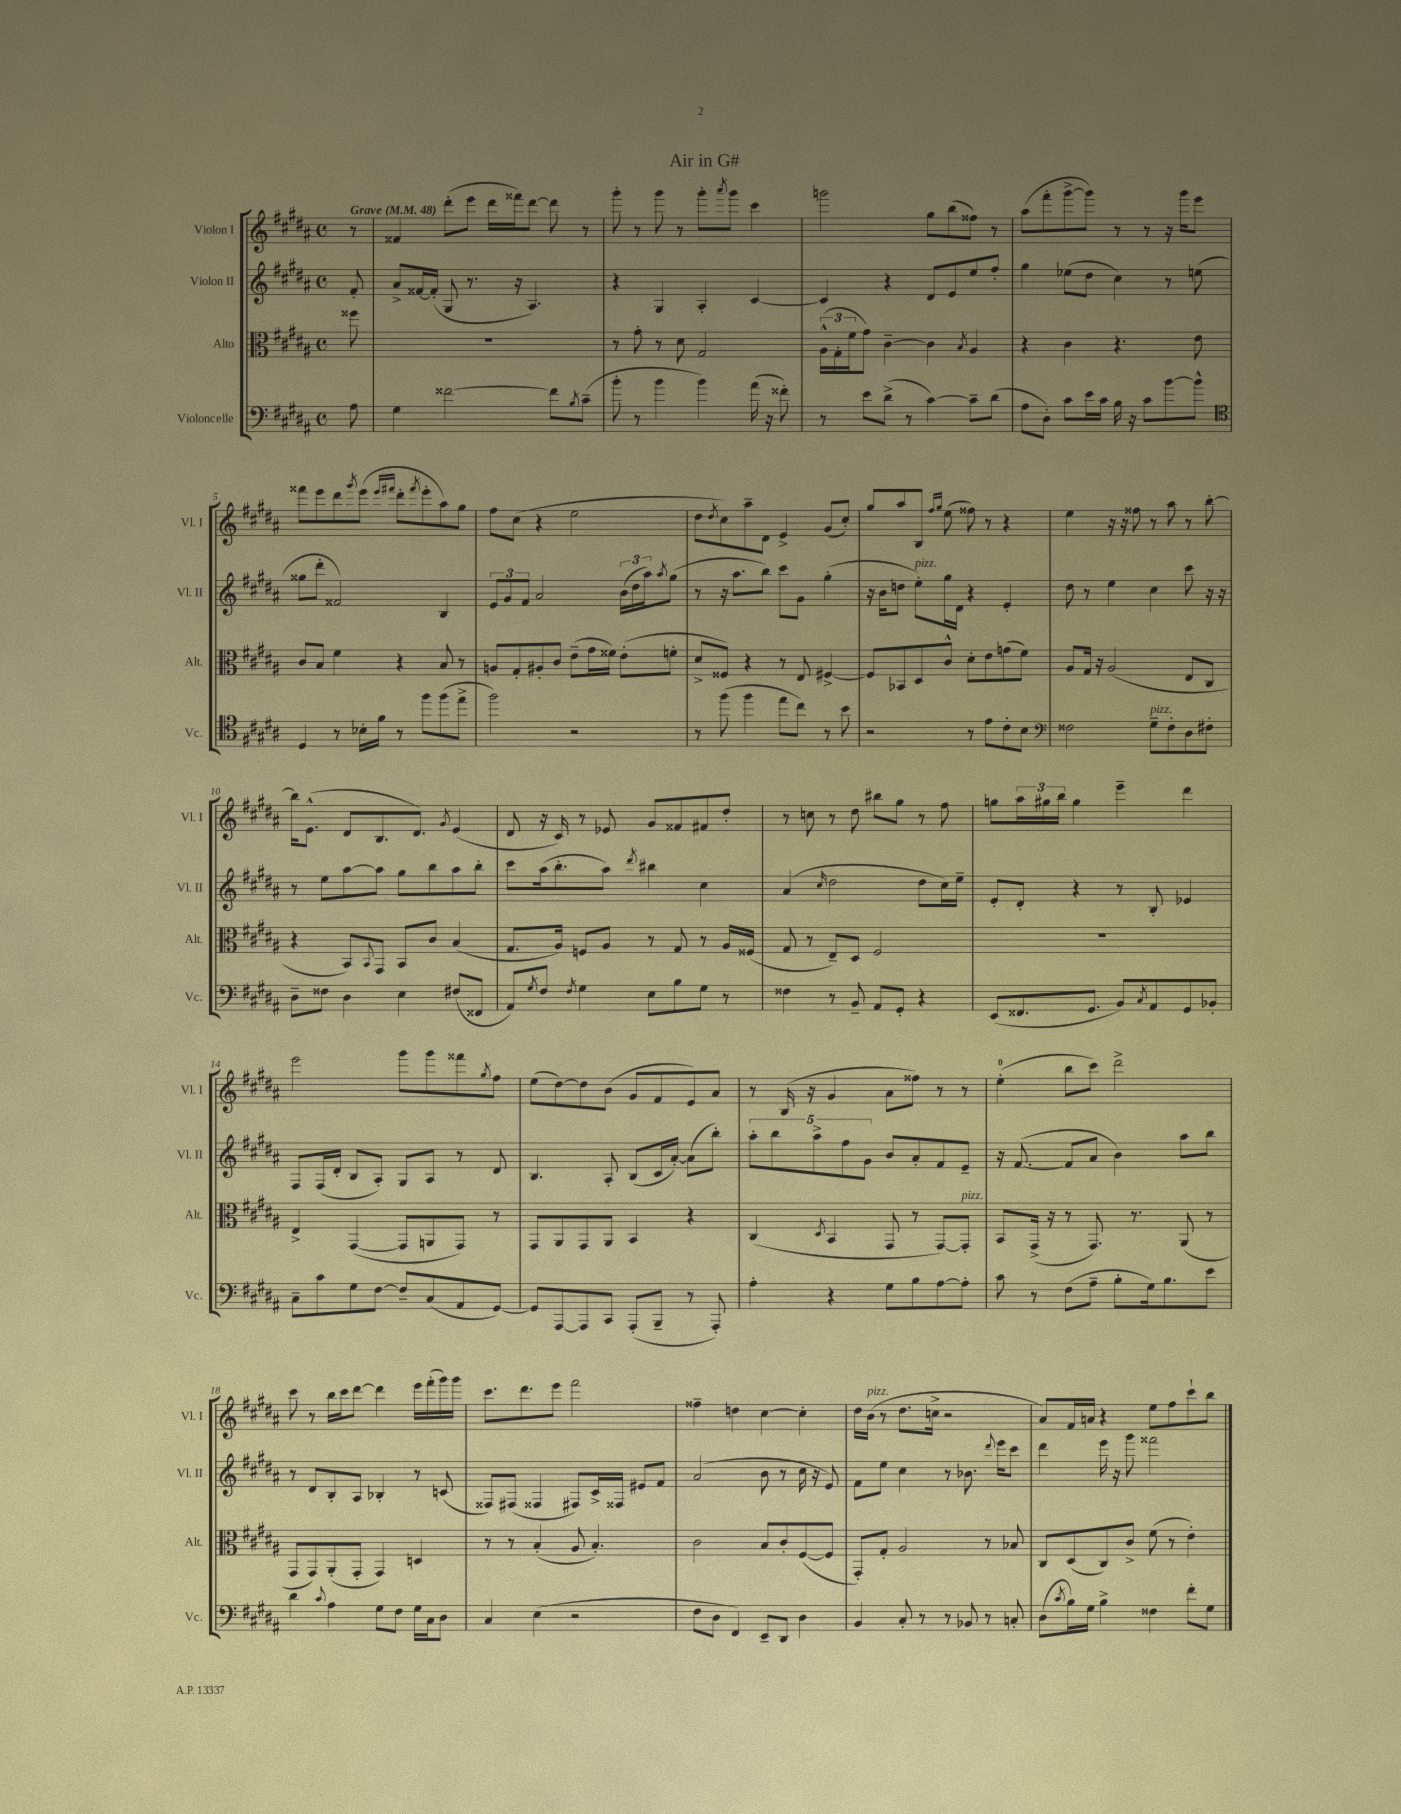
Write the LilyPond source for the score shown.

\header { title = "Air in G#" }
<<
\new StaffGroup <<
\new Staff = "s0" \with { instrumentName = "Violon I" shortInstrumentName = "Vl. I" } {
    \clef treble \key b \major \defaultTimeSignature \time 4/4 \partial 8 \tempo "Grave" 4 = 48
    r8 |
    fisis'4 dis'''8-.( e'''8 dis'''16 fisis'''16) dis'''8~ dis'''8 r8 |
    gis'''8-. r8 gis'''8 r8 gis'''8-. \acciaccatura { ais'''8 } gis'''8 cis'''4 |
    g'''2 gis''8 b''8( fisis''8) r8 |
    ais''8( fis'''8-. gis'''8~-> gis'''8) r8 r8 r16 gis'''16 e'''8 |
    fisis'''8 e'''8 dis'''8 \acciaccatura { gis'''8 } e'''8( \grace { e'''16 fis'''16 } dis'''8-. \acciaccatura { fis'''8 } e'''8-. ais''8) gis''8 |
    fis''8 cis''8( r4 e''2 |
    dis''8 \acciaccatura { dis''8 } cis''8) ais''8-- dis'8 e'4-> gis'8( cis''8-.) |
    gis''8 ais''8 b8 \grace { fis''16 gis''16 } e''8( fisis''8) r8 r4 |
    e''4 r16 r16 fisis''8 r8 ais''8 r8 b''8~-. |
    b''16 e'8.-^( dis'8 b8. dis'8.) \acciaccatura { gis'8 } e'4( |
    dis'8 r16 cis'16) r8 ees'8 gis'8 fisis'8 fis'8 dis''8-. |
    r8 c''8 r8 dis''8 bis''8 gis''8 r8 fis''8 |
    g''8 \tuplet 3/2 { ais''16 gis''16 b''16 } gis''4 e'''4-- dis'''4 |
    e'''2 gis'''8 gis'''8 fisis'''8 \acciaccatura { gis''8 } fis''8 |
    e''8( dis''8~) dis''8 b'8( gis'8 fis'8 e'8) ais'8 |
    r8 b16( r16 gis'4 ais'8 fisis''8) r8 r8 |
    e''4-0-.( b''8 cis'''8) dis'''2-> |
    cis'''8 r8 b''16 cis'''16 dis'''8~ dis'''4 e'''16 fis'''16-.( gis'''16) gis'''16 |
    cis'''8. dis'''8. e'''8 fis'''2 |
    fisis''4-- d''4 cis''4~ cis''4-. |
    dis''16 b'16^\markup { \italic "pizz." }( r8 dis''8. c''16-> r2 |
    ais'8) fis'16 a'16 r4 e''8 fis''8 cis'''8-! b''8 \bar "|." |
}
\new Staff = "s1" \with { instrumentName = "Violon II" shortInstrumentName = "Vl. II" } {
    \clef treble \key b \major \defaultTimeSignature \time 4/4 \partial 8
    fis'8-. |
    ais'8-> fisis'16~ fisis'16-.( gis8 r8. r16 ais4.) |
    r4 gis4 ais4-. cis'4~ |
    cis'4 r4 dis'8 e'8 e''8 fis''8-. |
    gis''4 ees''8( dis''8 cis''4) r8 e''8( |
    gisis''8 dis'''8-. fisis'2) b4 |
    \tuplet 3/2 { e'8 gis'8 fis'8 } ais'2 \tuplet 3/2 { b'16( dis''16 ais''16) } \acciaccatura { ais''8 } gis''8( |
    r8 r16 ais''8. b''8) cis'''8 gis'8 gis''4-.( |
    r16 b'16 d''8 e''8-.^\markup { \italic "pizz." }) gis''16 dis'16 r4 e'4-. |
    dis''8 r8 e''4 cis''4 cis'''8 r16 r16 |
    r8 e''8 ais''8~ ais''8 gis''8 b''8 ais''8 b''8-. |
    cis'''8 ais''16( b''8.-. ais''8) \acciaccatura { dis'''8 } bis''4 cis''4 |
    ais'4( \grace { cis''16 } dis''2 dis''8 cis''16) e''16-- |
    e'8-. dis'8-. r4 r8 b8-. ees'4 |
    fis8 fis16( dis'16-. b8 ais8-.) gis8 ais8 r8 dis'8 |
    b4. ais8-. b8( cis'16 ais'16~-.) ais'8( b''8-.) |
    \tuplet 5/4 { ais''8-. b''8 ais''8-> fis''8 gis'8 } b'8 ais'8-. fis'8 e'8-- |
    r16 fis'8.~( fis'8 ais'8 b'4) ais''8 b''8 |
    r8 dis'8 b8-. ais8 bes4-. r8 c'8( |
    fisis8) fis8( fisis4 fis8) cis'16-> fisis16 eis'8 fis'8 |
    ais'2( b'8 r8 cis''16 r16 e'8) |
    fis'8 e''8 cis''4 r8 bes'8. \appoggiatura { dis'''8 } e'''16 cis'''8 |
    dis'''4 e'''16 r16 gis'''8 fisis'''2 \bar "|." |
}
\new Staff = "s2" \with { instrumentName = "Alto" shortInstrumentName = "Alt." } {
    \clef alto \key b \major \defaultTimeSignature \time 4/4 \partial 8
    fisis''8 |
    R1 |
    r8 gis'8-. r8 dis'8 gis2 |
    \tuplet 3/2 { ais16-^( gis16-. fis'16 } gis'8) cis'4~-- cis'4 \acciaccatura { b8 } ais4 |
    r4 cis'4 r4. e'8 |
    cis'8 b8 fis'4 r4 b8 r8 |
    a8 gis8-. ais8-. cis'8 e'8--( gis'16 fisis'16) e'8-.( f'8-. |
    dis'8-> fisis8) r4 r8 e8 fis4~-> |
    fis8 bes,8 dis8 cis'8-^ dis'8-. e'8 g'8( fis'8) |
    ais8 gis16 r16 ais2( e8 cis8 |
    r4 b,8) \appoggiatura { b,8 } gis,8 b,8 cis'8 b4( |
    gis8. ais16) f8 ais8 r8 gis8 r8 ais16 fisis16( |
    gis8 r8 e8--) dis8 fis2 |
    R1 |
    e4-> gis,4~( gis,8 a,8 gis,8) r8 |
    gis,8 ais,8 gis,8 ais,8 b,4 r4 |
    cis4( \acciaccatura { dis8 } b,4 gis,8 r8 gis,8~) gis,8-.^\markup { \italic "pizz." } |
    b,8 gis,16->( r16 r8 gis,8.) r8. ais,8( r8 |
    gis,8 gis,8) ais,8-.( gis,8-. gis,4) d4 |
    r8 r8 b4-.( ais8 b4.-.) |
    cis'2 b8 cis'8-. fis8~( fis8 |
    gis,8-.) gis8-. ais2 r8 bes8 |
    cis8 dis8( cis8) cis'8-> fis'8( r8 e'4-.) \bar "|." |
}
\new Staff = "s3" \with { instrumentName = "Violoncelle" shortInstrumentName = "Vc." } {
    \clef bass \key b \major \defaultTimeSignature \time 4/4 \partial 8
    ais8 |
    gis4 fisis'2~ fisis'8 \acciaccatura { b8 } cis'8--( |
    b'8-. r8 b'4 b'4) ais'16( r16 fisis'8-.) |
    r8 e'8 dis'8->( r8 cis'4~) cis'8-- dis'8( |
    ais8 dis8-.) cis'8 e'16 cis'16 b16 r16 cis'8 b'8~ b'8-^ |
    \clef tenor dis4 r8 bes16-. fis'16 r8 fis''8 fis''8( e''8-> |
    fis''2) r2 |
    r8 fis''8( fis''4 e''8 cis''8) r8 b'8 |
    r2 r8 e'8 cis'8-. b8 |
    \clef bass fisis2 gis8--^\markup { \italic "pizz." } fisis8-. dis8 fis8-. |
    dis8-- fisis8 dis4 e4 fis8( fisis,8 |
    ais,8) \acciaccatura { gis8 } fis8 \acciaccatura { fis8 } gis4 e8 b8 gis8 r8 |
    fisis4 r8 b,8-- ais,8 gis,8-. r4 |
    e,8( fisis,8. gis,8. b,8) \acciaccatura { cis8 } ais,8 gis,8 bes,8-. |
    cis8-- cis'8 gis8 fis8~ fis8-- cis8( ais,8 gis,8~) |
    gis,8 ais,,8~ ais,,8 cis,8 ais,,8-.( b,,8-- r8 ais,,8-.) |
    ais4-. r4 gis8 b8 ais8~ ais8-. |
    cis'8 r8 fis8( ais8-- b8-. gis16) b8. e'8 |
    dis'4 \appoggiatura { cis'8 } ais4 gis8 fis8 gis16 cis16 dis8 |
    cis4 e4( r2 |
    fis8 dis8 fis,4) e,8-- dis,8 dis4 |
    b,4 cis8-. r8 r8 bes,8 r8 c8-. |
    dis8( \acciaccatura { cis'8 } b16) gis16 b4-> fisis4 fis'8-. gis8 \bar "|." |
}
>>
>>
